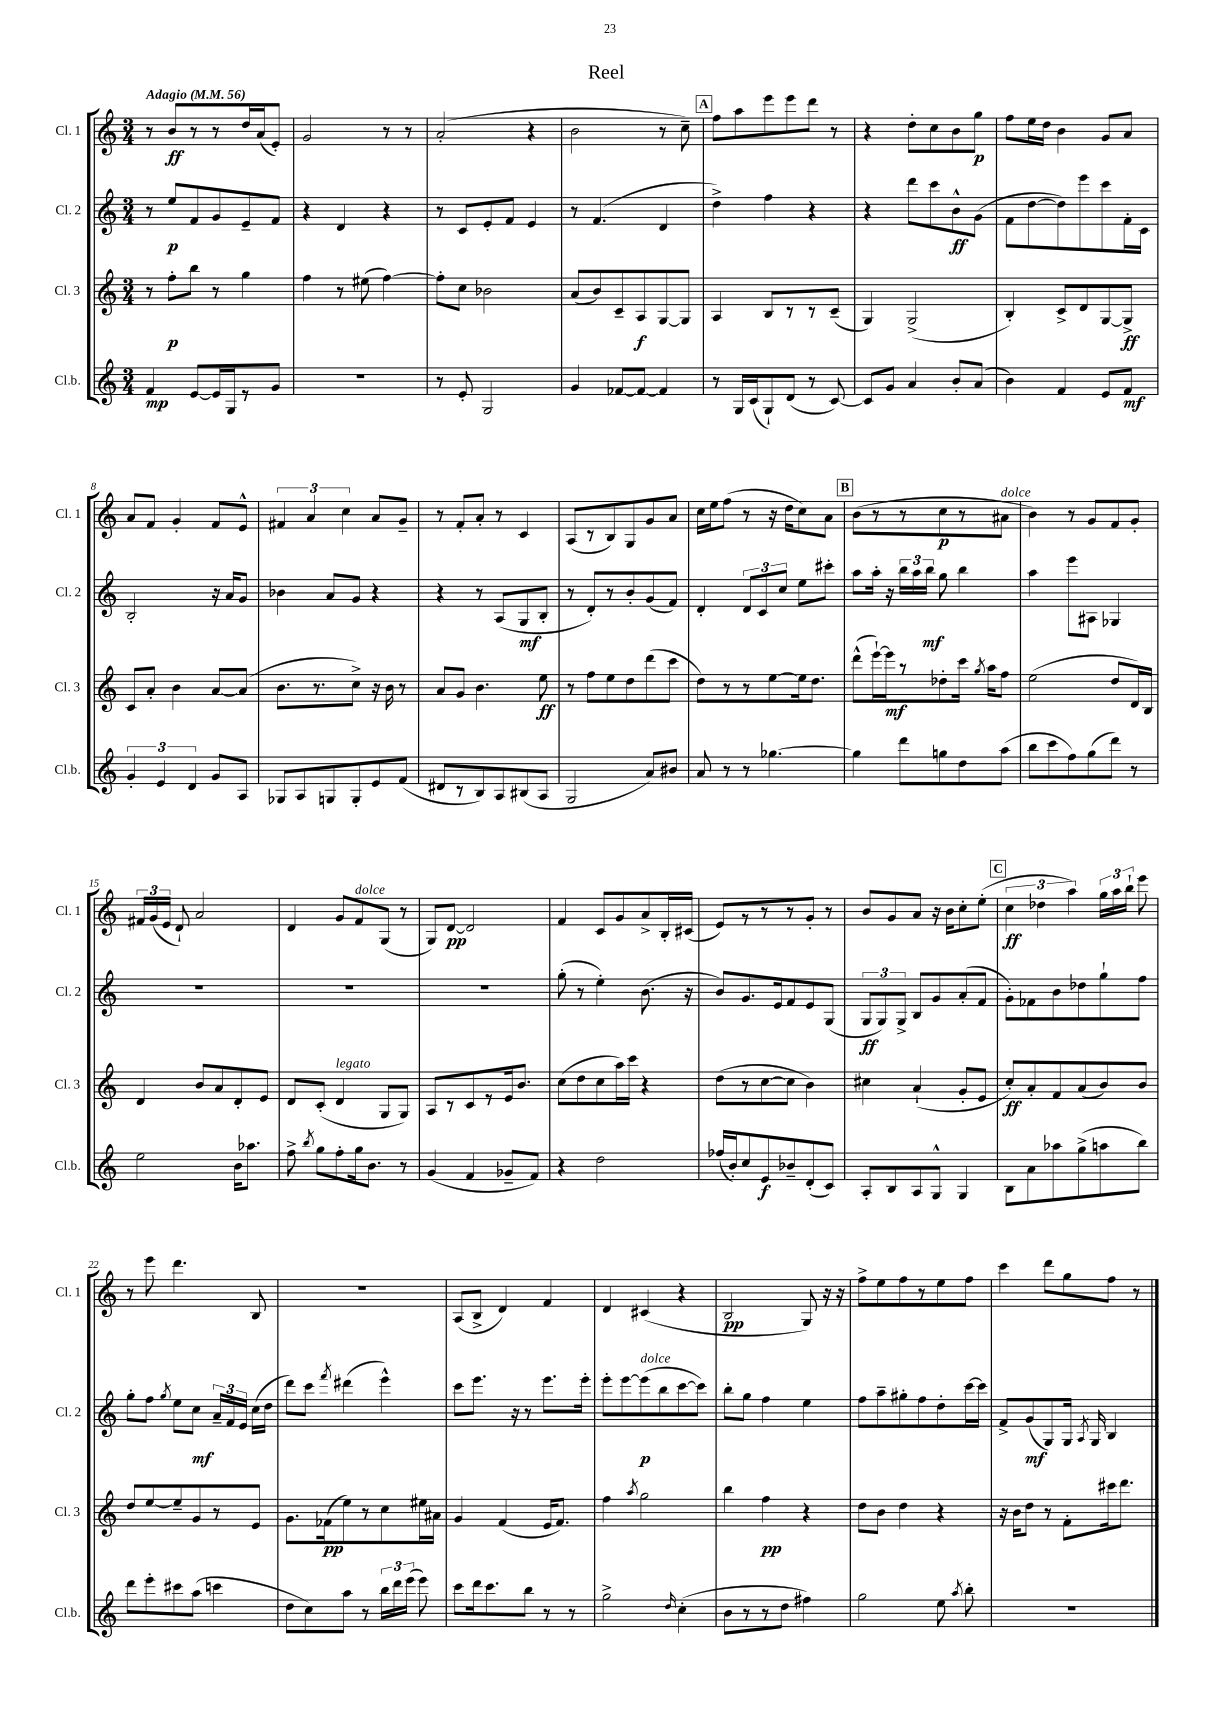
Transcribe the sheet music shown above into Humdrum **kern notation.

**kern	**dynam	**kern	**dynam	**kern	**dynam	**kern	**dynam
*part4	*part4	*part3	*part3	*part2	*part2	*part1	*part1
*staff4	*staff4	*staff3	*staff3	*staff2	*staff2	*staff1	*staff1
*I"Cl.b.	*	*I"Cl. 3	*	*I"Cl. 2	*	*I"Cl. 1	*
*I'Cl.b.	*	*I'Cl. 3	*	*I'Cl. 2	*	*I'Cl. 1	*
*clefG2	*	*clefG2	*	*clefG2	*	*clefG2	*
*k[]	*	*k[]	*	*k[]	*	*k[]	*
*M3/4	*	*M3/4	*	*M3/4	*	*M3/4	*
*MM56	*	*MM56	*	*MM56	*	*MM56	*
=1	=1	=1	=1	=1	=1	=1	=1
!	!	!	!	!	!	!LO:TX:a:B:t=Adagio	!
4f/	mp	8r	.	8r	.	8r	.
.	.	8ff'\L	p	8ee/L	p	8b/L	ff
[8e/L	.	8bb\J	.	8f/	.	8r	.
16e/L]	.	8r	.	8g/	.	8r	.
16G/J	.	.	.	.	.	.	.
8r	.	4gg\	.	8e~/	.	16dd/L	.
.	.	.	.	.	.	(16a/J	.
8g/J	.	.	.	8f/J	.	8e'/J)	.
=2	=2	=2	=2	=2	=2	=2	=2
2.r	.	4ff\	.	4r	.	2g/	.
.	.	8r	.	4d/	.	.	.
.	.	(8ee#X\	.	.	.	.	.
.	.	[4ff\)	.	4r	.	8r	.
.	.	.	.	.	.	8r	.
=3	=3	=3	=3	=3	=3	=3	=3
8r	.	8ff'\L]	.	8r	.	(2a'/	.
8e'/	.	8cc\J	.	8c/L	.	.	.
2G/	.	2b-X\	.	8e'/	.	.	.
.	.	.	.	8f/J	.	.	.
.	.	.	.	4e/	.	4r	.
=4	=4	=4	=4	=4	=4	=4	=4
4g/	.	(8a/L	.	8r	.	2b\	.
.	.	8b/)	.	(4.f/	.	.	.
[8f-X/L	.	8c~/	.	.	.	.	.
8f-/J_	.	8A/	f	.	.	.	.
4f-/]	.	[8G/	.	4d/	.	8r	.
.	.	8G/J]	.	.	.	8cc~\)	.
!!LO:REH:place=s1:t=A
=5	=5	=5	=5	=5	=5	=5	=5
8r	.	4A/	.	4dd^\)	.	8ff\L	.
16G/LL	.	.	.	.	.	8aa\	.
(16c/J	.	.	.	.	.	.	.
8G`/)	.	8B/L	.	4ff\	.	8eee\	.
(8d/J	.	8r	.	.	.	8eee\	.
8r	.	8r	.	4r	.	8ddd\J	.
[8c/)	.	(8c~/J	.	.	.	8r	.
=6	=6	=6	=6	=6	=6	=6	=6
8c/L]	.	4G/)	.	4r	.	4r	.
8g/J	.	.	.	.	.	.	.
4a/	.	(2G^/	.	8ddd\L	.	8dd'\L	.
.	.	.	.	8ccc\	.	8cc\	.
8b'/L	.	.	.	8b^^\	ff	8b\	.
(8a/J	.	.	.	(8g\J	.	8gg\J	p
=7	=7	=7	=7	=7	=7	=7	=7
4b\)	.	4B'/)	.	8f\L	.	8ff\L	.
.	.	.	.	[8dd\	.	16ee\L	.
.	.	.	.	.	.	16dd\JJ	.
4f/	.	8c^/L	.	8dd\])	.	4b\	.
.	.	8d/	.	8eee\	.	.	.
8e/L	.	[8G/	.	8ccc\	.	8g/L	.
8f/J	mf	8G^/J]	ff	16f'\L	.	8a/J	.
.	.	.	.	16c\JJ	.	.	.
!!LO:LB:g=z
=8	=8	=8	=8	=8	=8	=8	=8
6g'/	.	8c/L	.	2B'/	.	8a/L	.
.	.	8a'/J	.	.	.	8f/J	.
6e/	.	.	.	.	.	.	.
.	.	4b\	.	.	.	4g'/	.
6d/	.	.	.	.	.	.	.
8g/L	.	[8a/L	.	16r	.	8f/L	.
.	.	.	.	16a/KL	.	.	.
8A/J	.	(8a/J]	.	8g/J	.	8e^^/J	.
=9	=9	=9	=9	=9	=9	=9	=9
8G-X/L	.	8.b\L	.	4b-X\	.	6f#X/	.
8A/	.	.	.	.	.	.	.
.	.	.	.	.	.	6a/	.
.	.	8.r	.	.	.	.	.
8Gn/	.	.	.	8a/L	.	.	.
.	.	.	.	.	.	6cc\	.
8G'/	.	8cc^\J)	.	8g/J	.	.	.
8e/	.	16r	.	4r	.	8a/L	.
.	.	16b\	.	.	.	.	.
(8f/J	.	8r	.	.	.	8g~/J	.
=10	=10	=10	=10	=10	=10	=10	=10
8d#X/L	.	8a/L	.	4r	.	8r	.
8r	.	8g/J	.	.	.	8f'/L	.
8B/)	.	4.b\	.	8r	.	8a'/J	.
8A/	.	.	.	(8A/L	.	8r	.
(8B#X/	.	.	.	8G/	mf	4c/	.
8A/J	.	8ee\	ff	8B'/J	.	.	.
=11	=11	=11	=11	=11	=11	=11	=11
2G/	.	8r	.	8r	.	(8A/L	.
.	.	8ff\L	.	8d'/L)	.	8r	.
.	.	8ee\	.	8r	.	8B/)	.
.	.	8dd\	.	8b'/	.	8G/	.
8a/L)	.	(8ddd\	.	(8g/	.	8g/	.
8b#X/J	.	8ccc\J	.	8f/J)	.	8a/J	.
=12	=12	=12	=12	=12	=12	=12	=12
8a/	.	8dd\L)	.	4d'/	.	16cc\LL	.
.	.	.	.	.	.	16ee\J	.
8r	.	8r	.	.	.	(8ff\J	.
8r	.	8r	.	12d/L	.	8r	.
.	.	.	.	12c/	.	.	.
[4.gg-X\	.	[8ee\	.	.	.	16r	.
.	.	.	.	12cc/J	.	.	.
.	.	.	.	.	.	16dd\KL	.
.	.	16ee\k]	.	8ee\L	.	8cc\)	.
.	.	8.dd\J	.	.	.	.	.
.	.	.	.	8ccc#X'\J	.	8a\J	.
!!LO:REH:place=s1:t=B
=13	=13	=13	=13	=13	=13	=13	=13
4gg-\]	.	(8ddd^^\L	.	8aa\L	.	(8b\L	.
.	.	[16eee`\L)	.	16aa'\Jk	.	8r	.
.	.	16eee\J]	mf	16r	.	.	.
8ddd\L	.	8r	.	24bb\LL	.	8r	.
.	.	.	.	24aa\	.	.	.
.	.	.	.	24bb\JJ	mf	.	.
8ggn\	.	8dd-X'\	.	8gg\	.	8cc\	p
8dd\	.	16ccc\Jk	.	4bb\	.	8r	.
.	.	8qgg/	.	.	.	.	.
.	.	16aa\KL	.	.	.	.	.
!	!	!	!	!	!	!LO:TX:a:i:t=dolce	!
(8aa\J	.	8ff\J	.	.	.	8a#X\J	.
=14	=14	=14	=14	=14	=14	=14	=14
8bb\L	.	(2ee\	.	4aa\	.	4b\)	.
8ccc\	.	.	.	.	.	.	.
8ff\)	.	.	.	8eee\L	.	8r	.
(8gg\	.	.	.	8A#X\J	.	8g/L	.
8ddd\J)	.	8dd/L	.	4G-X/	.	8f/	.
8r	.	16d/L)	.	.	.	8g'/J	.
.	.	16B/JJ	.	.	.	.	.
!!LO:LB:g=z
=15	=15	=15	=15	=15	=15	=15	=15
2ee\	.	4d/	.	2.r	.	24f#X/LL	.
.	.	.	.	.	.	(24g/	.
.	.	.	.	.	.	24e/JJ	.
.	.	.	.	.	.	8d`/)	.
.	.	8b/L	.	.	.	2a/	.
.	.	8a/	.	.	.	.	.
16b\KL	.	8d'/	.	.	.	.	.
8.aa-X\J	.	.	.	.	.	.	.
.	.	8e/J	.	.	.	.	.
=16	=16	=16	=16	=16	=16	=16	=16
8ff^\	.	8d/L	.	2.r	.	4d/	.
8qbb/	.	.	.	.	.	.	.
8gg\L	.	(8c'/J	.	.	.	.	.
!	!	!LO:TX:a:i:t=legato	!	!	!	!	!
8ff'\	.	4d/	.	.	.	8g/L	.
!	!	!	!	!	!	!LO:TX:a:i:t=dolce	!
16gg\k	.	.	.	.	.	8f/	.
8.b\J	.	.	.	.	.	.	.
.	.	8G/L	.	.	.	(8G/J	.
8r	.	8G/J)	.	.	.	8r	.
=17	=17	=17	=17	=17	=17	=17	=17
(4g/	.	8A/L	.	2.r	.	8G/L)	.
.	.	8r	.	.	.	[8d/J	pp
4f/	.	8c/	.	.	.	2d/]	.
.	.	8r	.	.	.	.	.
8g-X~/L	.	16e/k	.	.	.	.	.
.	.	8.b/J	.	.	.	.	.
8f/J)	.	.	.	.	.	.	.
=18	=18	=18	=18	=18	=18	=18	=18
4r	.	(8cc\L	.	(8gg'\	.	4f/	.
.	.	8dd\	.	8r	.	.	.
2dd\	.	8cc\	.	4ee'\)	.	8c/L	.
.	.	16aa\L)	.	.	.	8g/	.
.	.	16ccc\JJ	.	.	.	.	.
.	.	4r	.	(8.b\	.	8a^/	.
.	.	.	.	.	.	16B'/L	.
.	.	.	.	16r	.	(16c#X/JJ	.
=19	=19	=19	=19	=19	=19	=19	=19
(16ff-X/LL	.	(8dd\L	.	8b/L)	.	8e/L)	.
16b'/J)	.	.	.	.	.	.	.
8cc/	.	8r	.	8.g/	.	8r	.
8e/	f	[8cc\	.	.	.	8r	.
.	.	.	.	16e/k	.	.	.
8b-X~/	.	8cc\J]	.	8f/	.	8r	.
(8d'/	.	4b\)	.	8e/	.	8g'/J	.
8c/J)	.	.	.	(8G/J	.	8r	.
=20	=20	=20	=20	=20	=20	=20	=20
8A'/L	.	4cc#X\	.	12G/L	ff	8b/L	.
.	.	.	.	12G/)	.	.	.
8B/	.	.	.	.	.	8g/	.
.	.	.	.	12G^/J	.	.	.
8A/	.	(4a`/	.	8B/L	.	8a/J	.
8G^^/J	.	.	.	8g/	.	16r	.
.	.	.	.	.	.	16b\KL	.
4G/	.	8g'/L	.	(8a'/	.	8cc'\	.
.	.	8e/J	.	8f/J	.	(8ee'\J	.
!!LO:REH:place=s1:t=C
=21	=21	=21	=21	=21	=21	=21	=21
8B\L	.	8cc'/L)	ff	8g'\L)	.	6cc\	ff
8a\	.	8a'/	.	8f-X\	.	.	.
.	.	.	.	.	.	6dd-X\	.
8aa-X\	.	8f/	.	8b\	.	.	.
.	.	.	.	.	.	6aa\)	.
(8gg^\	.	(8a/	.	8dd-X\	.	.	.
8aan\	.	8b/)	.	8gg`\	.	24gg\LL	.
.	.	.	.	.	.	24aa\	.
.	.	.	.	.	.	24bb`\JJ	.
8bb\J)	.	8b/J	.	8ff\J	.	8eee\	.
!!LO:LB:g=z
=22	=22	=22	=22	=22	=22	=22	=22
8ddd\L	.	8dd/L	.	8gg'\L	.	8r	.
8eee'\	.	[8ee/	.	8ff\J	.	8eee\	.
.	.	.	.	8qgg/	.	.	.
8ccc#X\	.	8ee~/]	.	8ee\L	.	4.ddd\	.
(8aa\J	.	8g/	.	8cc\J	mf	.	.
4cccn\	.	8r	.	24a~/LL	.	.	.
.	.	.	.	24f/	.	.	.
.	.	.	.	24e/JJ	.	.	.
.	.	8e/J	.	(16cc\LL	.	8B/	.
.	.	.	.	16dd\JJ	.	.	.
=23	=23	=23	=23	=23	=23	=23	=23
8dd\L	.	8.g\L	.	8ddd\L)	.	2.r	.
8cc\)	.	.	.	8ccc\J	.	.	.
.	.	(16f-X\k	pp	.	.	.	.
.	.	.	.	8qfff/	.	.	.
8aa\J	.	8ee\)	.	(4ddd#X\	.	.	.
8r	.	8r	.	.	.	.	.
24bb\LL	.	8cc\	.	4eee^^\)	.	.	.
24ddd\	.	.	.	.	.	.	.
(24eee\JJ	.	.	.	.	.	.	.
8eee\)	.	16ee#X\L	.	.	.	.	.
.	.	16a#X\JJ	.	.	.	.	.
=24	=24	=24	=24	=24	=24	=24	=24
8ccc\L	.	4g/	.	8ccc\L	.	(8A/L	.
16ddd\k	.	.	.	8.eee\J	.	8B^/J	.
8.ccc\	.	.	.	.	.	.	.
.	.	(4f/	.	.	.	4d/)	.
.	.	.	.	16r	.	.	.
8bb\J	.	.	.	8r	.	.	.
8r	.	16e/KL	.	8.eee\L	.	4f/	.
.	.	8.f/J)	.	.	.	.	.
8r	.	.	.	.	.	.	.
.	.	.	.	16eee'\Jk	.	.	.
=25	=25	=25	=25	=25	=25	=25	=25
2gg^\	.	4ff\	.	8eee'\L	.	4d/	.
.	.	.	.	[8eee\	.	.	.
.	.	8qaa/	.	.	.	.	.
!	!	!	!	!LO:TX:a:i:t=dolce	!	!	!
.	.	2gg\	.	(8eee\]	p	(4c#X/	.
.	.	.	.	8bb\	.	.	.
16qqdd/	.	.	.	.	.	.	.
(4cc'\	.	.	.	[8ccc\	.	4r	.
.	.	.	.	8ccc\J])	.	.	.
=26	=26	=26	=26	=26	=26	=26	=26
8b\L	.	4bb\	.	8bb'\L	.	2B/	pp
8r	.	.	.	8gg\J	.	.	.
8r	.	4ff\	pp	4ff\	.	.	.
8dd\J	.	.	.	.	.	.	.
4ff#X\)	.	4r	.	4ee\	.	8G/)	.
.	.	.	.	.	.	16r	.
.	.	.	.	.	.	16r	.
=27	=27	=27	=27	=27	=27	=27	=27
2gg\	.	8dd\L	.	8ff\L	.	8ff^\L	.
.	.	8b\J	.	8aa~\	.	8ee\	.
.	.	4dd\	.	8gg#X'\	.	8ff\	.
.	.	.	.	8ff\	.	8r	.
8ee\	.	4r	.	8dd'\	.	8ee\	.
8qaa/	.	.	.	.	.	.	.
8bb'\	.	.	.	[16ccc\L	.	8ff\J	.
.	.	.	.	16ccc\JJ]	.	.	.
=28	=28	=28	=28	=28	=28	=28	=28
2.r	.	16r	.	8f^/L	.	4ccc\	.
.	.	16b\KL	.	.	.	.	.
.	.	8dd\J	.	(8g/	mf	.	.
.	.	8r	.	8G/)	.	8ddd\L	.
.	.	8f'\L	.	16G/Jk	.	8gg\	.
.	.	.	.	8qA/	.	.	.
.	.	.	.	16G/	.	.	.
.	.	16ccc#X\k	.	4B/	.	8ff\J	.
.	.	8.ddd\J	.	.	.	.	.
.	.	.	.	.	.	8r	.
==	==	==	==	==	==	==	==
*-	*-	*-	*-	*-	*-	*-	*-
